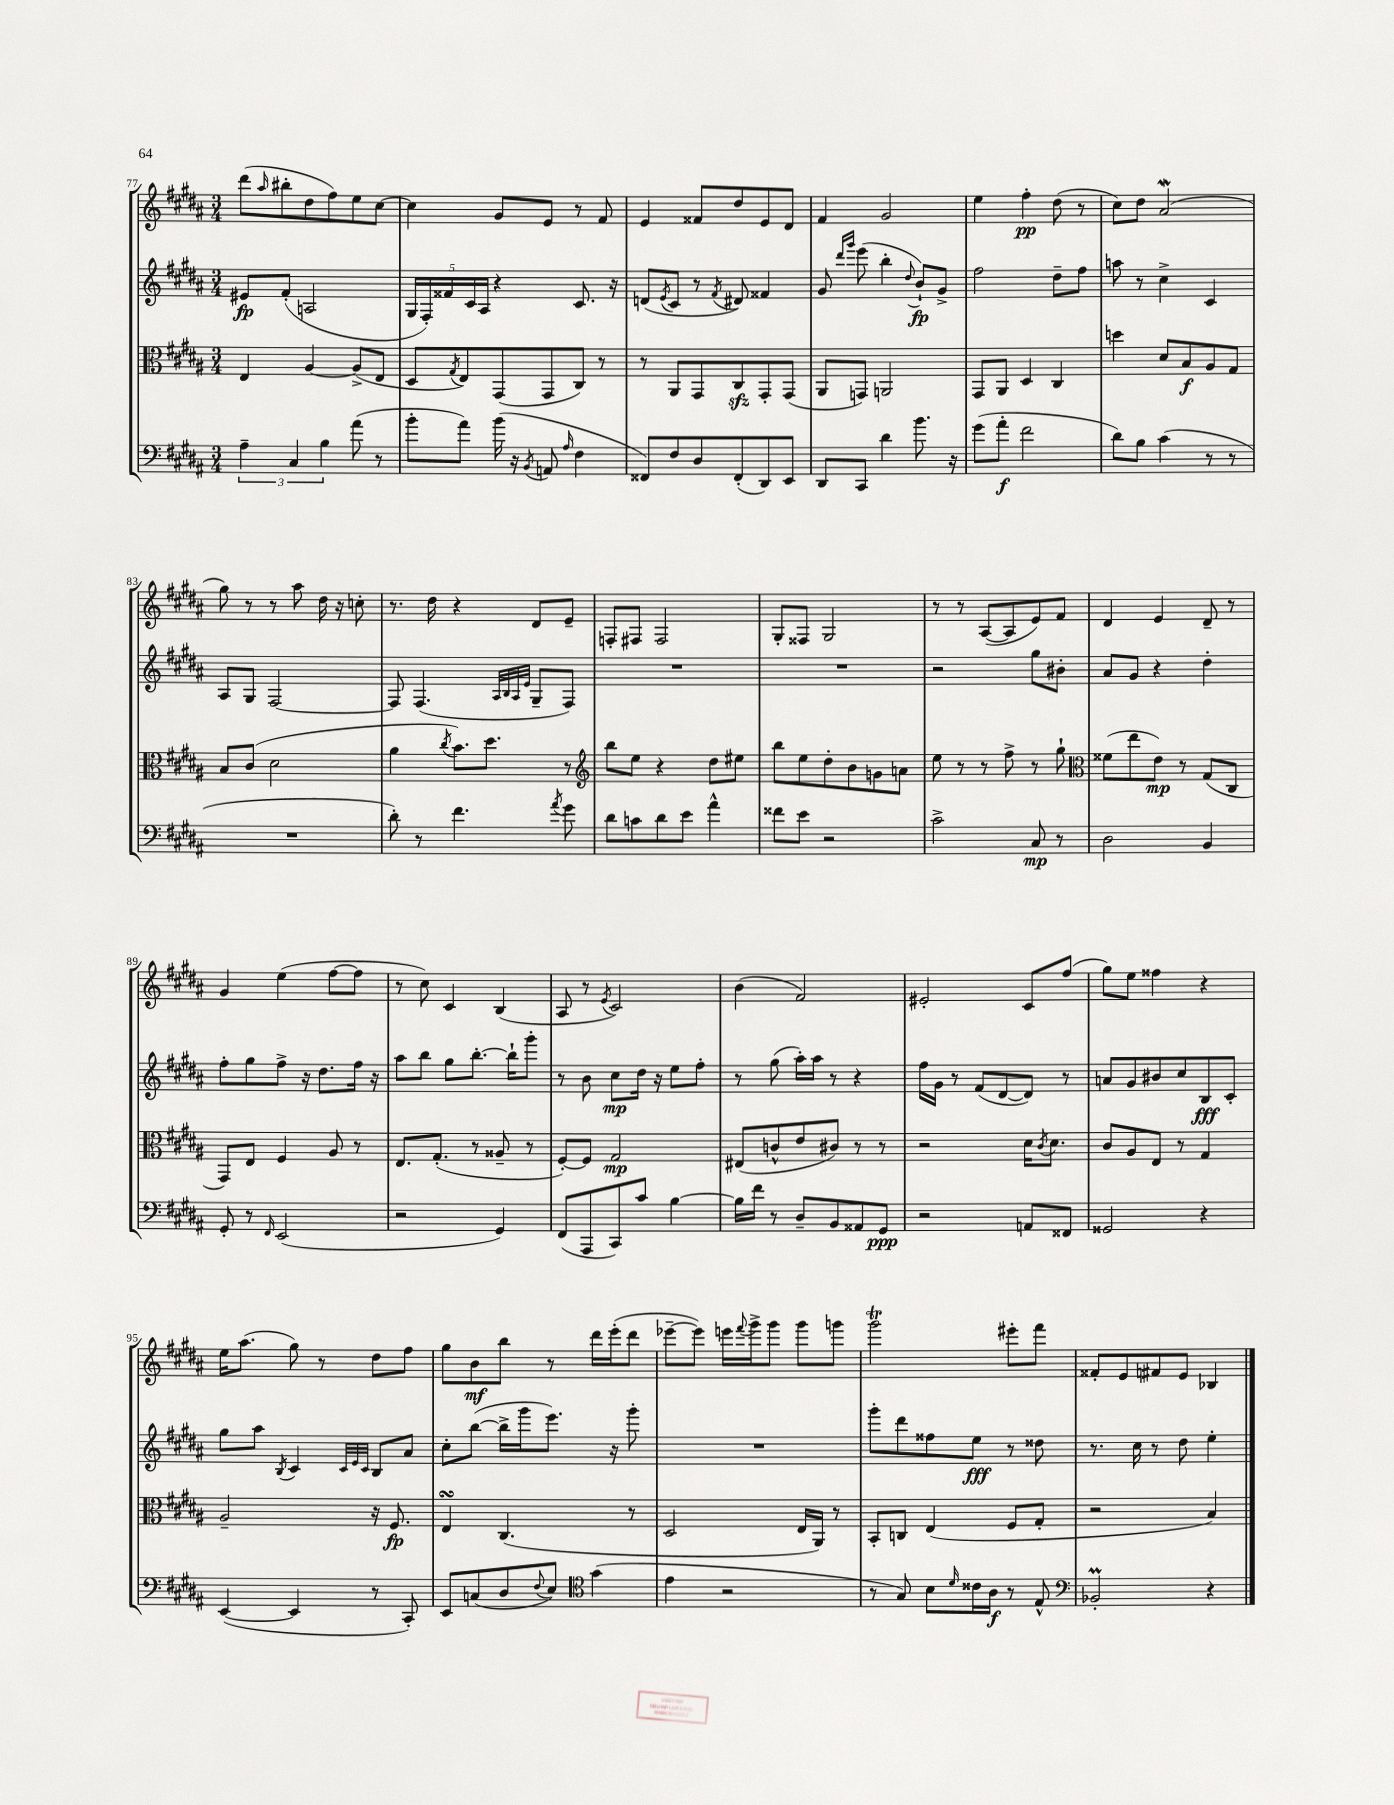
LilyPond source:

<<
\new StaffGroup <<
\new Staff = "s0" {
    \clef treble \key b \major \numericTimeSignature \time 3/4
    dis'''8( \grace { ais''16 } bis''8-. dis''8 fis''8) e''8 cis''8~ |
    cis''4 gis'8 e'8 r8 fis'8 |
    e'4 fisis'8 dis''8 e'8 dis'8 |
    fis'4 gis'2 |
    e''4 fis''4-.\pp dis''8( r8 |
    cis''8) dis''8 ais'2\mordent( |
    gis''8) r8 r8 ais''8 dis''16 r16 c''8-. |
    r8. dis''16 r4 dis'8 e'8-- |
    f8-. fis8 fis2 |
    gis8-. fisis8 gis2 |
    r8 r8 ais8~( ais8 e'8) fis'8 |
    dis'4 e'4 dis'8-- r8 |
    gis'4 e''4( fis''8~ fis''8 |
    r8 cis''8) cis'4 b4( |
    ais8 r8 \acciaccatura { e'8 } cis'2) |
    b'4( fis'2) |
    eis'2-. cis'8 fis''8( |
    gis''8) e''8 fisis''4 r4 |
    e''16 ais''8.( gis''8) r8 dis''8 fis''8 |
    gis''8 b'8\mf b''8 r8 dis'''16 e'''16-.( dis'''8 |
    ees'''8~-- ees'''8) e'''16 \appoggiatura { fis'''8 } gis'''16-> gis'''8 gis'''8 g'''8 |
    gis'''2\trill eis'''8-. fis'''8 |
    fisis'8-. e'8 fis'8 e'8 bes4 \bar "|." |
}
\new Staff = "s1" {
    \clef treble \key b \major \numericTimeSignature \time 3/4
    eis'8\fp fis'8-.( a2 |
    \tuplet 5/4 { gis16 fis16-.) fisis'16 cis'16 ais16 } r4 cis'8. r16 |
    d'8( \acciaccatura { e'8 } cis'8 r8 \acciaccatura { fis'8 } dis'8) fisis'4 |
    gis'8 \grace { dis'''16 gis'''16 } e'''8( b''4-. \appoggiatura { dis''8 } b'8-!\fp) gis'8-> |
    fis''2 dis''8-- fis''8 |
    a''8 r8 cis''4-> cis'4 |
    ais8 gis8 fis2~ |
    fis8 fis4.( \grace { ais32 b32 ais32 e'32 } gis8-- fis8) |
    R2. |
    R2. |
    r2 gis''8 bis'8-. |
    ais'8 gis'8 r4 dis''4-. |
    fis''8-. gis''8 fis''8-> r16 dis''8. fis''16 r16 |
    ais''8 b''8 gis''8 b''8.~-. b''16-! gis'''8-. |
    r8 b'8 cis''8\mp dis''16 r16 e''8 fis''8-. |
    r8 gis''8( ais''16-.) ais''16 r8 r4 |
    fis''16 gis'16 r8 fis'8( dis'8~ dis'8) r8 |
    a'8 gis'8 bis'8 cis''8 b8\fff cis'8-. |
    gis''8 ais''8 \acciaccatura { b8 } cis'4 \grace { cis'32 e'32 cis'32 } b8 ais'8 |
    cis''8-. b''8~( b''16-> gis'''16 e'''8.) r16 gis'''8-. |
    R2. |
    gis'''8-. dis'''8 fisis''8 e''8\fff r8 disis''8 |
    r8. cis''16 r8 dis''8 e''4-. \bar "|." |
}
\new Staff = "s2" {
    \clef alto \key b \major \numericTimeSignature \time 3/4
    e4 ais4~ ais8->( e8 |
    dis8 \acciaccatura { gis8 } e8) gis,8( gis,8 cis8) r8 |
    r8 ais,8 gis,8 cis8\sfz gis,8-. gis,8( |
    ais,8 g,8) a,2 |
    gis,8 ais,8 dis4 cis4 |
    d''4 dis'8 b8\f ais8 gis8 |
    b8 cis'8( dis'2 |
    ais'4 \acciaccatura { cis''8 } b'8.) dis''8. r8 |
    \clef treble b''8 e''8 r4 dis''8 eis''8 |
    b''8 e''8 dis''8-. b'8 g'8 a'8 |
    e''8 r8 r8 fis''8-> r8 gis''8-! |
    \clef alto fisis'8( e''8 e'8\mp) r8 gis8( cis8 |
    gis,8) e8 fis4 ais8 r8 |
    e8. gis8.-.( r8 aisis8-- r8 |
    fis8~-.) fis8 gis2\mp |
    eis8( c'8-^ e'8 cis'8) r8 r8 |
    r2 dis'16 \acciaccatura { cis'8 } dis'8. |
    cis'8 ais8 e8 r8 gis4 |
    ais2-- r16 fis8.\fp |
    e4\turn cis4.( r8 |
    dis2 e16 ais,16) r8 |
    b,8-. c8 e4( fis8 gis8-. |
    r2 b4) \bar "|." |
}
\new Staff = "s3" {
    \clef bass \key b \major \numericTimeSignature \time 3/4
    \tuplet 3/2 { ais4-- cis4 b4 } ais'8( r8 |
    b'8-. ais'8) b'16( r16 \acciaccatura { b,8 } a,8 \grace { ais16 } fis4 |
    fisis,8) fis8 dis8 fisis,8-.( dis,8) e,8 |
    dis,8 cis,8 dis'4 b'8. r16 |
    gis'8( ais'8-.\f fis'2 |
    dis'8) b8 cis'4( r8 r8 |
    R2. |
    dis'8-.) r8 fis'4. \acciaccatura { ais'8 } gis'8 |
    dis'8 c'8 dis'8 e'8 ais'4-^ |
    fisis'8 e'8 r2 |
    cis'2-> cis8\mp r8 |
    dis2 b,4 |
    gis,8-. r8 \grace { fis,16 } e,2( |
    r2 gis,4) |
    fis,8( ais,,8 cis,8) cis'8 b4~ |
    b16 fis'16 r8 dis8-- b,8 aisis,8 gis,8\ppp |
    r2 a,8 fisis,8 |
    gisis,2 r4 |
    e,4~( e,4 r8 cis,8-.) |
    e,8 c8( dis8 \appoggiatura { fis8 } e8) \clef tenor gis'4( |
    e'4 r2 |
    r8 gis8) b8 \grace { dis'16 } cisis'16 ais16\f r8 e8-^ |
    \clef bass bes,2-.\prall r4 \bar "|." |
}
>>
>>
\layout { \context { \Score currentBarNumber = #77 } }
